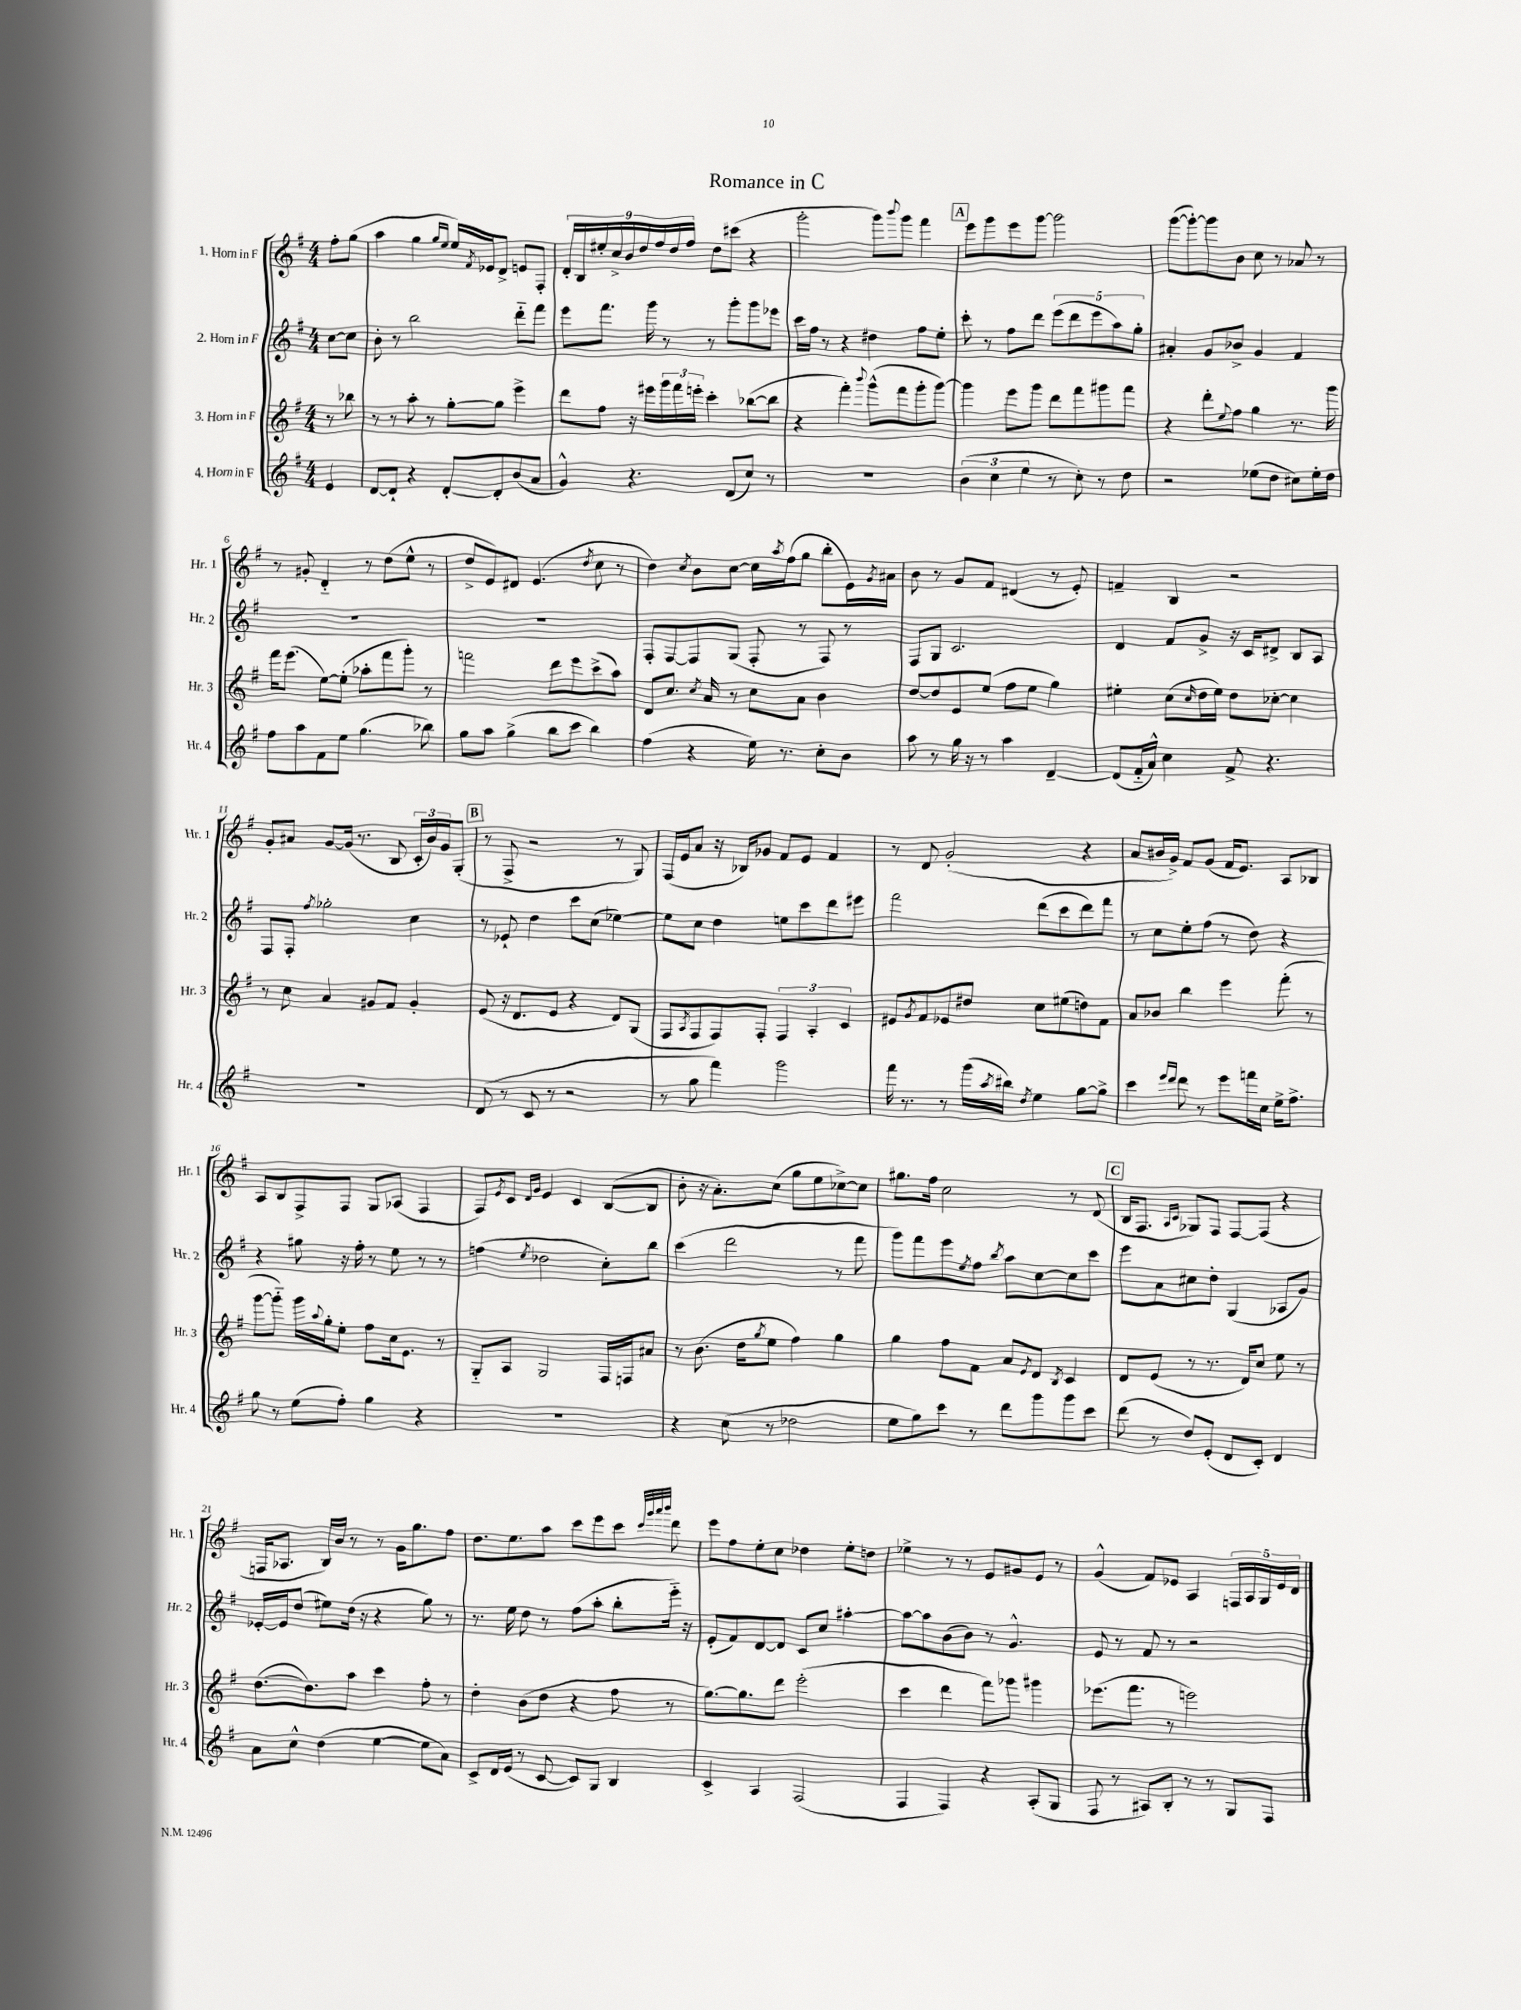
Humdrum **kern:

**kern	**kern	**kern	**kern
*staff4	*staff3	*staff2	*staff1
*clefG2	*clefG2	*clefG2	*clefG2
*k[f#]	*k[f#]	*k[f#]	*k[f#]
*M4/4	*M4/4	*M4/4	*M4/4
4e	8r	[8cc	8ff#'
.	8bb-	8cc]	(8gg
=	=	=	=
[8d	8r	8b'	4aa
8d`]	8r	8r	.
4r	8aa'	2bb	4gg
.	8r	.	.
.	.	.	16qqgg
.	.	.	16qqee
[8d'	[8gg'	.	16ee)
.	.	.	8qf#
.	.	.	16e-
8d']	8gg]	.	8d^
(8b	4eee^	8ddd'~	8e
8a	.	8fff#	8F#'
=	=	=	=
4g^^)	8ddd	8eee	18d'
.	.	.	18B
.	.	.	18ee#'
.	8ff#	8.fff#	.
.	.	.	18cc^
.	.	.	18b
4.r	16r	.	.
.	.	.	18dd
.	16eee#	16ggg	.
.	.	.	18ff#
.	24ggg	8r	.
.	.	.	18dd
.	24fff#	.	.
.	.	.	18ff#
.	24eee'	.	.
.	4ccc'	8r	8dd
(8d	.	8ggg'	(8ccc#
8cc)	([8bb-	8ggg	4r
8r	8bb-]	8eee-	.
=	=	=	=
1r	4r	16ccc	2ggg'
.	.	16ff#	.
.	.	8r	.
.	4fff#')	4r	.
.	8qqbbb	.	.
.	(8ggg^^	4dd#	8ggg)
.	.	.	8qqbbb
.	8fff#	.	8ggg
.	8ggg'	8ff#	4fff#
.	[8ggg)	8ee'	.
=	=	=	=
(6b	4ggg]	8ccc'	8eee
.	.	8r	8ggg
6cc	.	.	.
.	8eee	8ff#	8eee
6ee	.	.	.
.	8ggg	8ddd	[8ggg
8r	8ddd	(10eee	2ggg]
.	.	10ddd	.
8cc')	8fff#	.	.
.	.	10eee	.
8r	8ggg#	.	.
.	.	10aa)	.
8dd	8fff#	.	.
.	.	10gg'	.
=	=	=	=
2r	4r	4a#'	([8ggg
.	.	.	8ggg'_)
.	8ddd'	8g	8ggg]
.	8qqee	.	.
.	8ff#	8b-^	8b
(8ee-	4gg	4g	8cc
8dd	.	.	8r
8cc#)	8.r	4f#	8a-
16ee-'	.	.	8r
16dd	16ggg	.	.
=	=	=	=
8ff#	16fff#	1r	8r
.	(8.eee	.	.
8aa	.	.	8g#'
8f#	[8ee)	.	4d'~
8ee	(8ee']	.	.
(4.gg	8aa-'	.	8r
.	8fff#	.	(8dd
.	8ggg')	.	8ee^^
8bb-)	8r	.	8r
=	=	=	=
8gg	2fff	1r	8dd^
8aa	.	.	8e)
(4gg^	.	.	8d#
.	.	.	(4.e
8bb	8ddd	.	.
8ccc	8eee	.	.
.	.	.	8qdd
4bb)	(8ccc^	.	8cc
.	8aa)	.	8r
=	=	=	=
(4ff#	8d	8F#'	4dd)
.	8.cc	[8F#	.
.	.	.	8qcc
4r	.	8F#]	8b
.	8qcc	.	.
.	16a	.	.
.	8r	(8G	[8cc
16ee)	8cc	8F#'	16cc]
.	.	.	8qaa
8.r	.	.	(16ff#
.	8a	8r	8gg
8cc'	4b	8F#)	8bb'
8b	.	8r	16e)
.	.	.	8qg
.	.	.	16a#
=	=	=	=
8aa	[8dd	8F#	8b
8r	8dd]	8G	8r
16gg	8e	2.c	8g
16r	.	.	.
8r	(8ee	.	8f#
4aa	8ff#	.	(4d#
.	8ee	.	.
[4d~	4gg)	.	8r
.	.	.	8e')
=	=	=	=
(8d]	4ee#'	4d	4f~
16f#'~	.	.	.
16a^^)	.	.	.
4cc	(8cc	8f#	4B
.	16qqcc	.	.
.	16dd	8g^	.
.	16ee#)	.	.
8f#^	8dd	16r	2r
.	.	16c	.
4.r	[8cc-'	8d#^	.
.	4cc-]	8B	.
.	.	8A	.
=	=	=	=
1r	8r	8F#	8g'
.	8cc	8F#'	8a#
.	.	8qff#	.
.	4a	2gg-'	[8g
.	.	.	(16g]
.	.	.	8.r
.	8g#	.	.
.	8f#	.	8B
.	4g#'	4cc	24c'
.	.	.	24b)
.	.	.	24g
.	.	.	(8G'
=	=	=	=
(8d	(8e	8r	8r
8r	16r	8e-`	8F#^
.	8.d	.	.
8c	.	4dd	2r
8r	8e	.	.
2r	4r	8ccc	.
.	.	(8cc	.
.	8d)	[4ee-)	8r
.	(8G	.	8G)
=	=	=	=
8r	8F#	8ee-]	(16F#
.	.	.	16e
.	8qA	.	.
8gg	8F#	8cc	8a
4fff#)	8F#)	4dd	16r
.	.	.	16B-)
.	8F#'	.	8g-
2ggg	6F#	8ee	8f#
.	.	8ccc	8e
.	6A'	.	.
.	.	8ddd	4f#
.	6c	.	.
.	.	8eee#	.
=	=	=	=
16fff#	8e#	2fff#	8r
8.r	.	.	.
.	8qg	.	.
.	8f#	.	8d
8r	8e-	.	(2g'
(16ggg	8dd#	.	.
8qaa	.	.	.
16bb#)	.	.	.
8qdd	.	.	.
4ee	8cc	(8ddd	.
.	(8ee#	8ccc	.
[8gg	8dd)	8ddd)	4r
8gg^]	8f#	8fff#	.
=	=	=	=
4ccc	8a	8r	8a
.	8b-	8cc	16b#
.	.	.	16g^)
16qqeee	.	.	.
16qqddd	.	.	.
8ddd	4bb	8ee'	8f#
8r	.	(8ff#	(8g
8eee	4eee	8r	16f#
.	.	.	8.e)
16fff	.	8dd)	.
16cc	.	.	.
16ee^	(8fff#'	4r	8A
8.ff#^	.	.	.
.	8r	.	8B-
=	=	=	=
8gg	[8ggg	4r	8A
8r	8ggg'~])	.	8B
(8ee	16ggg	8gg#	8F#^
.	8qqaa	.	.
.	16gg'	.	.
8ff#')	8ee'	16r	8F#
.	.	16ff#'	.
4gg	8ff#	8r	8G
.	16cc	8ee	(8A-
.	8.e	.	.
4r	.	8r	4F#
.	8r	8r	.
=	=	=	=
1r	8G'~	(4ff	8F#)
.	.	.	8qe
.	8A	.	8c
.	.	.	16qqd
.	.	8qee	16qqg
.	2G	2dd-	4e
.	.	.	4c
.	16F#	8cc')	([8B
.	16F	.	.
.	8a#	8bb	8B]
=	=	=	=
4r	8r	(4ccc	8b'
.	(8.b	.	16r
.	.	.	8.a')
(8cc	.	2ddd	.
.	16dd	.	.
.	8qgg	.	.
8r	8ee	.	(8cc
2dd-	4ff#)	.	8gg
.	.	.	8ee
.	4gg	8r	[8cc-^)
.	.	8fff#	8cc-]
=	=	=	=
8ee	4gg	8ggg)	8.gg#
8gg)	.	8fff#	.
.	.	.	16ff#
8ccc	8ff#	8eee	2cc
.	.	8qee	.
8r	8f#	8ff#	.
.	.	8qbb	.
8ddd	8a	8aa	.
.	8qe	.	.
8ggg	8d	[8cc	.
.	8qB	.	.
8ggg	4c	8cc]	8r
8ccc	.	8ccc	(8d
=	=	=	=
(8ddd	8d	8eee	16B
.	.	.	8.F#
8r	(8e	8a	.
.	.	.	16qqA
.	.	.	16qqc
8dd)	8r	8cc#	8G-)
(8e'	8.r	8dd'	8F#
8d	.	(4G	[8F#
.	16d)	.	.
8c')	8cc	.	(8F#]
4d	8ee	8A-	4r
.	8r	8g)	.
=	=	=	=
8a	([8.dd	[16e-'	16F
.	.	16e-]	8.A-
8cc^^	.	(8dd	.
.	8.dd])	.	.
(4dd	.	8ee#)	16B)
.	.	.	16b
.	8aa	(16dd	8r
.	.	16r	.
[4ee	4ccc	4r	8r
.	.	.	16g
.	.	.	8.gg
8ee]	8ff#'	8gg)	.
8a)	8r	8r	8ff#
=	=	=	=
8c^	4dd'	8.r	8.dd
16d	.	.	.
(16e	.	16ee	8.ee
8r	(8b	8dd	.
[8c	8dd	8r	8aa
8c])	4r	(8ff#	8ccc
8G	.	8aa'	8eee
4B	8ff#	8bb'	8ccc
.	.	.	32qqccc
.	.	.	32qqggg
.	.	.	32qqaaa
.	.	.	32qqbbb
.	8r	16eee'~)	8ddd
.	.	16r	.
=	=	=	=
4c^	[8.gg)	(8e'	8eee
.	.	8f#)	8ff#
.	8.gg]	.	.
4A	.	[8d	8ee'
.	8ddd	8d]	8cc
(2F#	(2eee'	8c	4dd-
.	.	8cc	.
.	.	[4aa#'	8ee'
.	.	.	8dd
=	=	=	=
4F#	4ccc	8aa#_	4ee-^
.	.	8aa#]	.
4F#)	4ddd	(8b	8r
.	.	8b)	8r
4r	8fff#)	8r	8e
.	8ggg-	4.g^^	8g#
(8A'	4ggg#	.	8e
8G	.	.	8r
=	=	=	=
8F#	(8.eee-	8e	(4g^^
8r	.	8r	.
.	8.fff#	.	.
8A#)	.	8f#	8f#)
8B'	8r	8r	8e-
8r	2eee)	2r	4A
8r	.	.	.
8G	.	.	20F
.	.	.	20A
.	.	.	20G
8F#	.	.	.
.	.	.	20e-
.	.	.	20d
==	==	==	==
*-	*-	*-	*-
